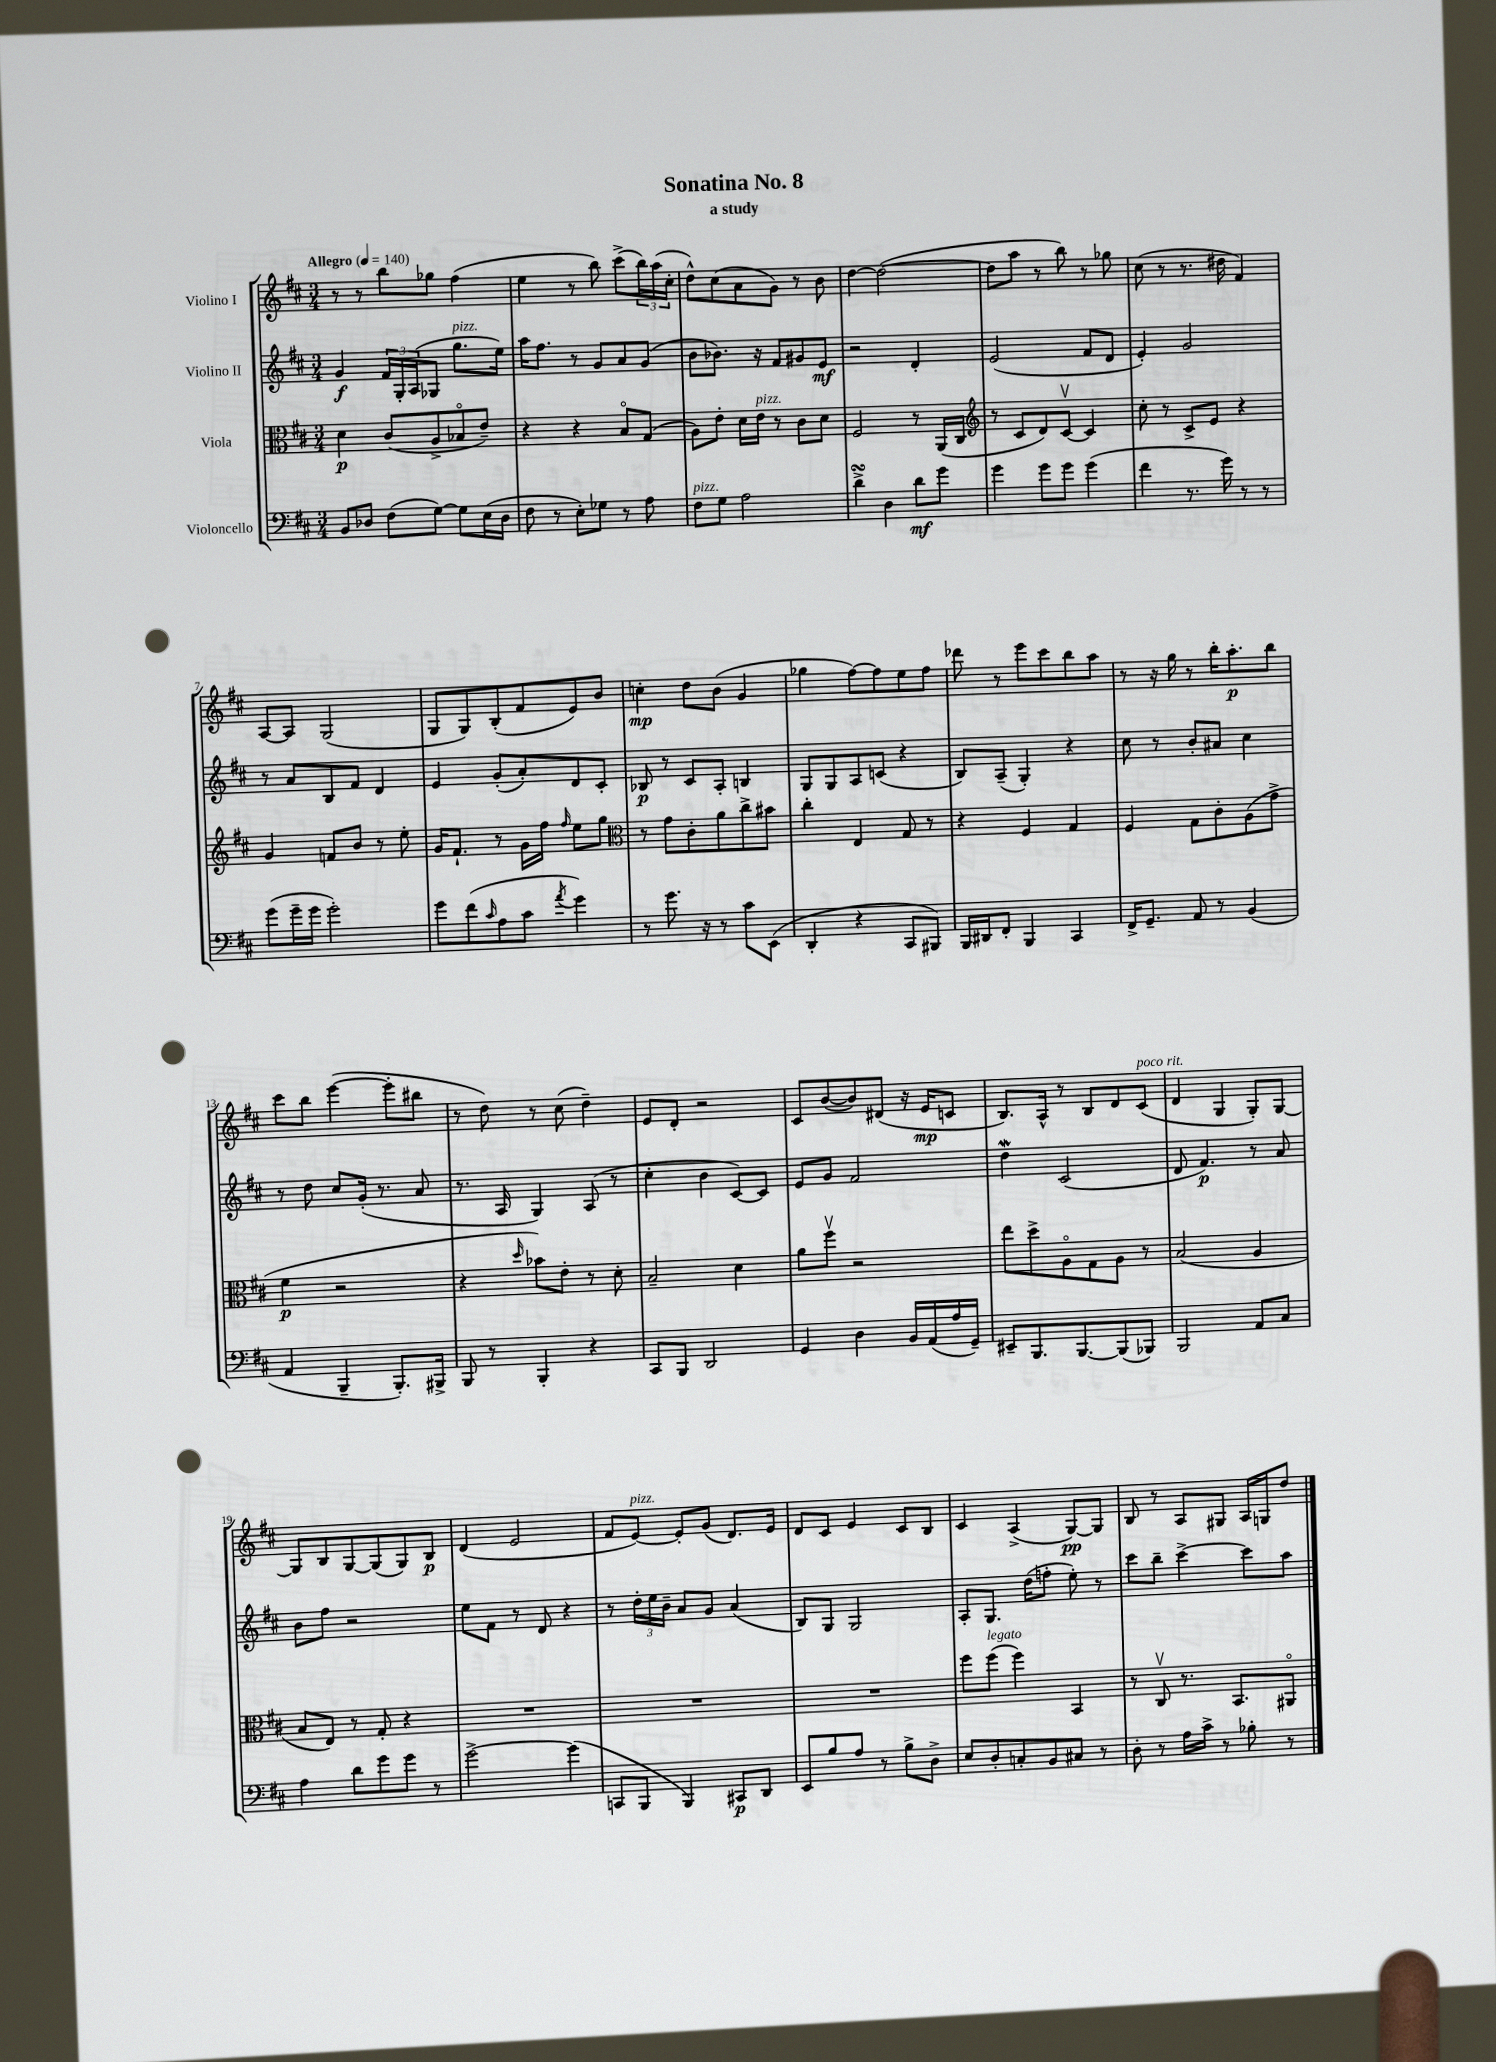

**kern	**kern	**kern	**kern
*staff4	*staff3	*staff2	*staff1
*clefF4	*clefC3	*clefG2	*clefG2
*k[f#c#]	*k[f#c#]	*k[f#c#]	*k[f#c#]
*M3/4	*M3/4	*M3/4	*M3/4
*MM140	*MM140	*MM140	*MM140
8BB/L	4d\	4g/	8r
8D-/J	.	.	8r
(8F#\L	(8c#/L	24f#/LL	8bb\L
.	.	24G'/	.
.	.	(24A/J	.
[8G\J)	8A^/	8G-/J	8gg-\J
8G\]L	8B-o/	8.gg\L	(4ff#\
(16E\L	8e~/J)	.	.
16D-\JJ	.	16ee\Jk)	.
=	=	=	=
8F#\	4r	16aa\LK	4ee\
.	.	8.ff#\J	.
8r	.	.	.
8E'\L)	4r	8r	8r
8G-\J	.	8g/L	8bb\)
8r	8Bo/L	8a/	(8ccc#^\L
8A\	(8G/J	(8g/J	24bb\L)
.	.	.	(24aa\
.	.	.	24cc#'\JJ
=	=	=	=
8F#\L	8A\L)	8b\L	8dd^^\L)
8G\J	8e'\J	8.b-\J)	(8cc#\
2A\	16d\LL	.	8a\
.	16e\JJ	16r	.
.	8r	8f#/L	8g\J)
.	8c#\L	8g#/	8r
.	8d\J	8e/J	8b\
=	=	=	=
4d^\	2F#/	2r	[4dd\
4D\	.	.	(2dd\_
8d\L	8r	4d'/	.
8g\J	(16AA/LL	.	.
.	16C#/JJ	.	.
=	=	=	=
*	*clefG2	*	*
4g\	8r	(2e/	8dd\]L
.	8c#/L	.	8aa\J
8g\L	8d/)	.	8r
8g\J	[8c#v/J	.	8bb\)
(4g\	4c#/]	8f#/L	8r
.	.	8d/J	8gg-\
=	=	=	=
4f#\	8cc#'\	4e'/)	(8cc#\
.	8r	.	8r
8.r	8c#^/L	2g/	8.r
.	8e/J	.	.
16g\)	.	.	16dd#\
8r	4r	.	4f#/)
8r	.	.	.
=	=	=	=
(8g\L	4g/	8r	[8A/L
16g~\L	.	8a/L	8A/]J
16g\JJ	.	.	.
2g'\)	8f/L	8B/	(2G/
.	8b/J	8f#/J	.
.	8r	4d/	.
.	8ee'\	.	.
=	=	=	=
8g\L	16g/LK	4e/	8G/L
.	8.f#`/J	.	.
(8f#\	.	.	8G/)
16qqc#/	.	.	.
8A\	8r	(8g'/L	(8B'/
8c#\J	16g\LL	8a'/)	8f#/
.	16ff#\JJ	.	.
8qa/	16qqff#/	.	.
4g\)	8ee\L	8d/	8e/)
.	8gg\J	8c#'/J	8b/J
=	=	=	=
*	*clefC3	*	*
8r	8r	8B-/	4cc'\
8.g\	8g\L	8r	.
.	8c#'\	8c#/L	8dd\L
16r	.	.	.
8r	8a\	8A'/J	(8b\J
8c#\L	8cc#^\	4B/	4g/
(8EE\J	8b#\J	.	.
=	=	=	=
4DD'/	4cc#'\	8G/L	4gg-\
.	.	8G/	.
4r	4E/	8A/	[8ff#\L)
.	.	(8c/J	8ff#\]
8CC#/L	8G/	4r	8ee\
8BBB#/J)	8r	.	8ff#\J
=	=	=	=
16BBB/LL	4r	8B/L)	8ddd-\
16DD#/J	.	.	.
8FF#'/J	.	(8A~/J	8r
4BBB/	4F#/	4G'/)	8eee\L
.	.	.	8ccc#\
4CC#/	4G/	4r	8bb\
.	.	.	8aa\J
=	=	=	=
16FF#^/LK	4F#/	8cc#\	8r
8.GG~/J	.	.	.
.	.	8r	16r
.	.	.	16gg\
8AA/	8G\L	8b'/L	8r
8r	8c#'\	8a#/J	16bb'\LK
.	.	.	8.aa'\
(4BB/	(8A\	4cc#\	.
.	8g^\J	.	8bb\J
=	=	=	=
4AA/	4f#\	8r	8ccc#\L
.	.	8dd\	8bb\J
4BBB~/	2r	8cc#/L	([4eee\
.	.	(16g'/Jk	.
.	.	8.r	.
8.BBB'/L)	.	.	8eee'\]L
.	.	8a/	8bb#\J
16BBB#^/Jk	.	.	.
=	=	=	=
8BBB/	4r	8.r	8r
8r	.	.	8dd\)
.	.	16A/	.
.	16qqdd/	.	.
4BBB'/	8b-\L)	4G/)	8r
.	8e'\J	.	(8cc#\
4r	8r	(8A/	4dd~\)
.	8d'\	8r	.
=	=	=	=
8CC#/L	2B~/	4cc#'\	8e/L
8BBB/J	.	.	8d'/J
2DD/	.	4b\	2r
.	4d\	[8c#/L)	.
.	.	8c#/]J	.
=	=	=	=
4GG/	8a\L	8e/L	8c#/L
.	8ff#v\J	8g/J	([8b/
4D\	2r	2f#/	8b/])
.	.	.	(8d#/J
16BB/LL	.	.	16r
(16AA/	.	.	16e/LK
16A/	.	.	8c/J
16GG~/JJ)	.	.	.
=	=	=	=
8EE#~/L	8ee\L	4dd\	8.B/L)
8.BBB/	8dd^\	.	.
.	.	.	16A^^/Jk
.	8Ao\	(2c#/	8r
[8.BBB/	.	.	.
.	8G\	.	8B/L
(8BBB/]	8A\J	.	8d/
8BBB-/J)	8r	.	(8c#/J
=	=	=	=
2BBB/	(2B/	8d/	4d/
.	.	4.f#/)	.
.	.	.	4G/
8AA/L	4A/	8r	8G'/L)
8C#/J	.	8a/	[8G/J
=	=	=	=
4A\	8B/L	8b\L	8G/]L
.	8E/J)	8ff#\J	8B/
8d\L	8r	2r	[8G/
8g\	8G'/	.	(8G/]
8g\J	4r	.	8G/)
8r	.	.	8B/J
=	=	=	=
[2g^\	2.r	8ee\L	(4d/
.	.	8f#\J	.
.	.	8r	2e/
.	.	8d/	.
(4g\]	.	4r	.
=	=	=	=
8CC/L	2.r	8r	8f#/L
8BBB/J	.	24dd'\LL	[8e/J)
.	.	24ee\	.
.	.	24b~\JJ	.
4BBB/)	.	8a/L	8e'/]L
.	.	8g/J	(8g/J
8CC#/L	.	(4a/	8.d/L)
8DD/J	.	.	.
.	.	.	16e/Jk
=	=	=	=
8EE/L	2.r	8B/L)	8d/L
8B/	.	8G/J	8c#/J
8A/J	.	2G/	4e/
8r	.	.	.
8B^\L	.	.	8c#/L
8D^\J	.	.	8B/J
=	=	=	=
8E/L	8ff#\L	8A'/L	4c#/
8D'/	(8ff#\J	8.G/J	.
8C'/	4ff#\)	.	(4A^/
.	.	(16dd\LK	.
8BB/	.	8ff'\J	.
8C#/J	4BB/	8ee'\)	[8G/L)
8r	.	8r	8G/]J
=	=	=	=
8D'\	8r	8ccc#\L	8B/
8r	8C#v/	8bb~\J	8r
16A\LL	8.r	[4ccc#^\	8A/L
16c#^\JJ	.	.	.
8r	.	.	8G#/J
.	8.BB/L	.	.
8B-'\	.	8ccc#\]L	16A/LL
.	.	.	16G/J
8r	8AA#o/J	8aa\J	8dd/J
==	==	==	==
*-	*-	*-	*-
